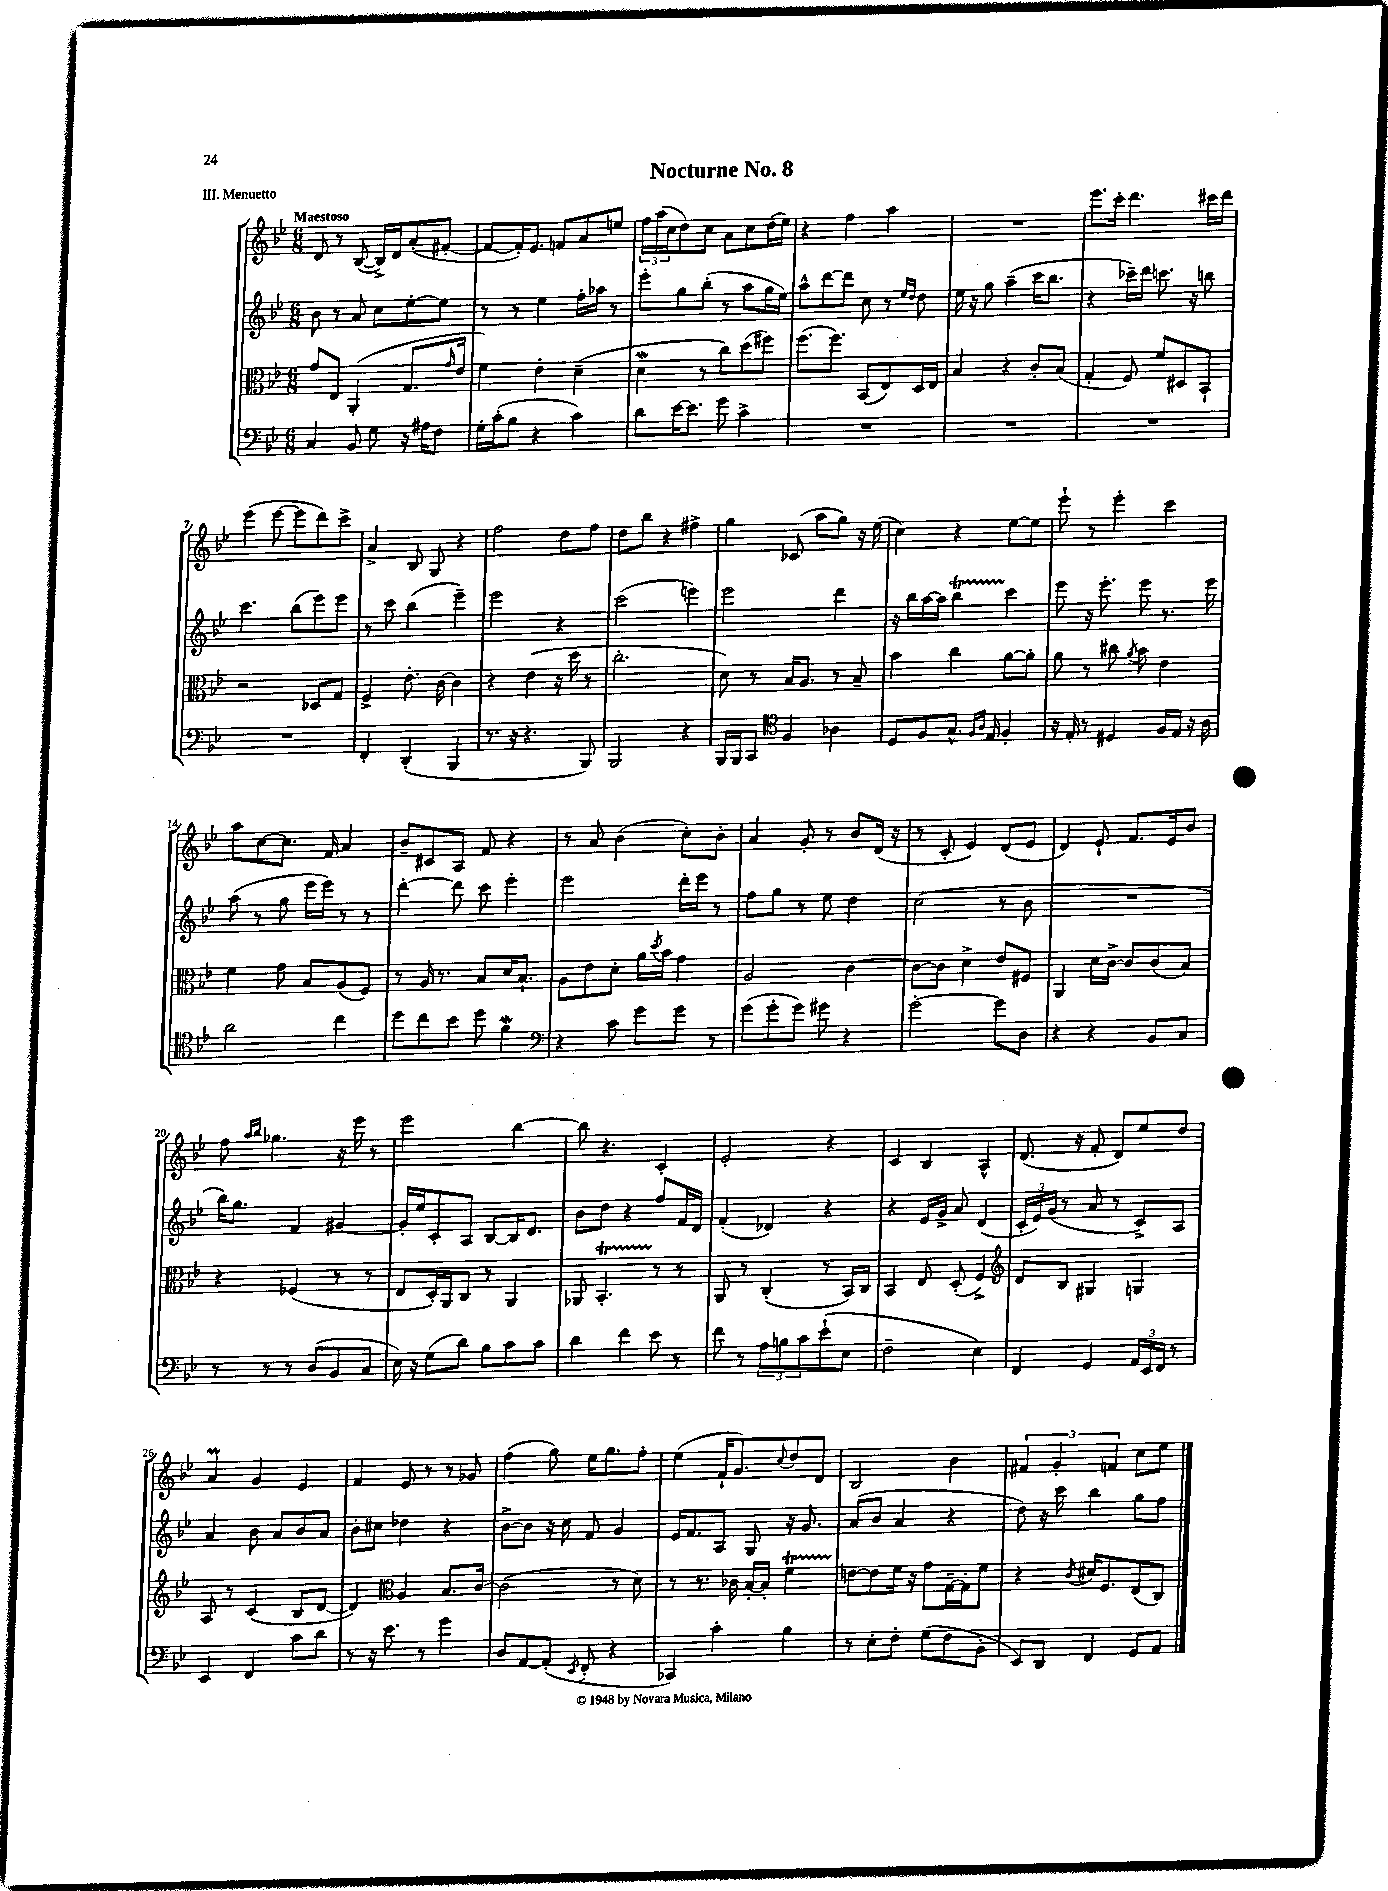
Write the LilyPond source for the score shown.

\header { title = "Nocturne No. 8" piece = "III. Menuetto" }
<<
\new StaffGroup <<
\new Staff = "s0" {
    \clef treble \key bes \major \numericTimeSignature \time 6/8 \tempo "Maestoso"
    d'8 r8 bes8~( bes16->) d'16 a'8-.( fis'8~-. |
    fis'8~ fis'16-.) ees'8. f'8 a'8 e''8 |
    \tuplet 3/2 { f''16 a''16( c''16 } d''8) c''8 a'8 c''8 d''16( ees''16) |
    r4 f''4 a''4 |
    R2. |
    ees'''8. c'''16-. d'''4. cis'''16 d'''16 |
    ees'''4( ees'''8~ ees'''8 d'''8) c'''8-> |
    a'4-> bes8 g8 r4 |
    f''2 d''8 f''8 |
    d''8 bes''8 r4 fis''4-> |
    g''4 ces'8( a''8 g''8) r16 ees''16( |
    c''4) r4 ees''8~ ees''8 |
    ees'''8-! r8 ees'''4-. c'''4 |
    a''8 c''8~ c''8. f'16 a'4 |
    bes'8-- cis'8 a8 f'8 r4 |
    r8 a'8 bes'4( c''8-.) bes'8-. |
    a'4 g'8-. r8 bes'8 d'16( r16 |
    r8 c'8-. ees'4) d'8( ees'8 |
    d'4) ees'8-! f'8. ees'16 bes'8 |
    f''8 \grace { a''16 bes''16 } ges''4. r16 ees'''16 r8 |
    ees'''2 bes''4~ |
    bes''8 r4. c'4-. |
    ees'2-. r4 |
    c'4 bes4 a4-^ |
    d'8.( r16 f'8-. d'8) ees''8 d''8 |
    a'4\prall g'4 ees'4 |
    f'4 ees'8 r8 r8 ges'8 |
    f''4( g''8) ees''16 g''8. f''8-. |
    ees''4( f'16-! g'8.) \appoggiatura { c''8 } d''8 d'8 |
    bes2 bes'4 |
    \tuplet 3/2 { fis'4 g'4-. f'4 } c''8 ees''8 \bar "|." |
}
\new Staff = "s1" {
    \clef treble \key bes \major \numericTimeSignature \time 6/8
    bes'8 r8 a'8 c''8 ees''8~-. ees''8 |
    r8 r8 ees''4 f''16-. aes''16 r8 |
    ees'''8-. g''8 bes''8-.( r8 a''8 g''16 ees''16) |
    a''8-^ d'''8~ d'''8 c''8 r8 \grace { ees''16 d''16 } d''8 |
    ees''16 r16 g''8 a''4--( c'''16 bes''8. |
    r4 ces'''16--) d'''16 c'''8. r16 b''8 |
    c'''4. bes''8( ees'''8) ees'''8 |
    r8 c'''8 bes''4( ees'''4--) |
    ees'''2 r4 |
    c'''2( e'''4) |
    ees'''2 d'''4 |
    r16 bes''16 a''16~ a''16 bes''4\startTrillSpan c'''4\stopTrillSpan |
    ees'''8 r16 ees'''8.-. ees'''8 r8. ees'''16 |
    a''8( r8 g''8 ees'''16 ees'''16) r8 r8 |
    d'''4~-. d'''8 c'''8 ees'''4-. |
    ees'''2 d'''16-. ees'''16 r8 |
    f''8 g''8 r8 ees''8 d''4 |
    c''2( r8 bes'8 |
    R2. |
    bes''16) g''8. f'4 gis'4~ |
    gis'16-. ees''16 c'8-. a8 bes8~ bes16 d'8. |
    bes'8 d''8 r4 f''8 f'16 d'16 |
    f'4-.( des'4) r4 |
    r4 ees'16 g'16-> a'8 d'4( |
    \tuplet 3/2 { c'16-. ees'16) g'16( } r8 a'8 r8 c'8->) a8 |
    a'4 bes'8 a'8 bes'8 a'8 |
    bes'8-. cis''8 des''4 r4 |
    bes'8~-> bes'8 r16 c''16 f'8 g'4 |
    ees'16 f'8. a8 g8 r16 g'8. |
    a'8( bes'8 a'4 r4 |
    d''8) r16 c'''16 bes''4 g''8 f''8 \bar "|." |
}
\new Staff = "s2" {
    \clef alto \key bes \major \numericTimeSignature \time 6/8
    g'8 ees8 a,4-.( g8. \grace { g'16 } ees'16 |
    f'4) ees'4-. d'4--( |
    d'4\mordent r8 c''8) d''8( fis''8) |
    f''8.( f''8.) bes,8( ees8) d16 ees16 |
    bes4 r4 c'8-. bes8( |
    g4-. f8) f'8 dis8 bes,8-! |
    r2 des8 g8 |
    f4-> ees'8.-. c'16~ c'4 |
    r4 ees'4( r16 d''16 r8 |
    c''2.-. |
    d'8) r8 bes16 a8. r8 bes8-- |
    bes'4 c''4 a'8~ a'8-. |
    a'8 r8 cis''8 \acciaccatura { a'8 } bes'8 ees'4 |
    f'4 g'8 bes8 a8( f8) |
    r8 a16 r8. bes8 d'16 bes8.-! |
    a8 ees'8 d'8-. a'16 \acciaccatura { d''8 } bes'16 g'4 |
    a2 c'4~ |
    c'8~ c'8 d'4-> ees'8 fis8 |
    a,4 d'16 c'16~-> c'8 c'8( bes8) |
    r4 fes4( r8 r8 |
    ees8 d16-.) a,16 c8 r8 a,4 |
    aes,8 bes,4.-.\startTrillSpan r8\stopTrillSpan r8 |
    a,8 r8 c4-.( r8 bes,16) c16 |
    bes,4 ees8 d8-.( f4->) |
    \clef treble d'8 bes8 gis4 g4 |
    a8 r8 c'4( bes8 d'8~ |
    d'4) \clef alto a4 bes8. c'16~ |
    c'2( r8 d'8) |
    r8 r8. ces'16 bes16~-. bes16-. f'4\startTrillSpan |
    e'8~\stopTrillSpan e'8 f'16 r16 g'8 g16~-- g16-. f'8 |
    r4 \acciaccatura { c'8 } dis'16 f8. ees8( c8) \bar "|." |
}
\new Staff = "s3" {
    \clef bass \key bes \major \numericTimeSignature \time 6/8
    c4 bes,8 g8 r16 ais16 f8 |
    g16-. c'16-.( bes8 r4 c'4) |
    d'8 ees'16~ ees'8. g'8 c'4-> |
    R2. |
    R2. |
    R2. |
    R2. |
    f,4-. d,4-.( bes,,4 |
    r8. r16 r4. bes,,8) |
    bes,,2 r4 |
    bes,,16 bes,,16 c,8 \clef tenor f4 aes4 |
    d8 f8 g8.-^ \grace { f16 a16 } ees16 f4-. |
    r16 ees16-. r8 dis4 f16 ees16 r16 a16 |
    a'2 c''4 |
    d''8 c''8 bes'8 d''8 f'4\mordent |
    \clef bass r4 c'8 g'8 g'8 r8 |
    g'8( g'8-. g'8) gis'8 r4 |
    g'2~-. g'8 d8 |
    r4 r4 bes,8 c8 |
    r8 r8 r8 d8( bes,8 c8 |
    ees16) r16 g8( d'8) bes8 c'8 c'8 |
    d'4 f'4 ees'8 r8 |
    f'8 r8 \tuplet 3/2 { a8 b8 c'8 } ees'8-!( ees8 |
    f2-- ees4) |
    f,4 g,4 \tuplet 3/2 { a,16 ees,16 f,16 } r8 |
    ees,4 f,4 c'8 d'8 |
    r8 r16 ees'8. r8 g'4 |
    d8 a,8~ a,8-.( \acciaccatura { ees,8 } f,8-. r4 |
    ces,4) c'4-. bes4 |
    r8 ees8-. f8-. g8( f8 bes,8-. |
    ees,8) d,8 f,4 g,8 a,8 \bar "|." |
}
>>
>>
